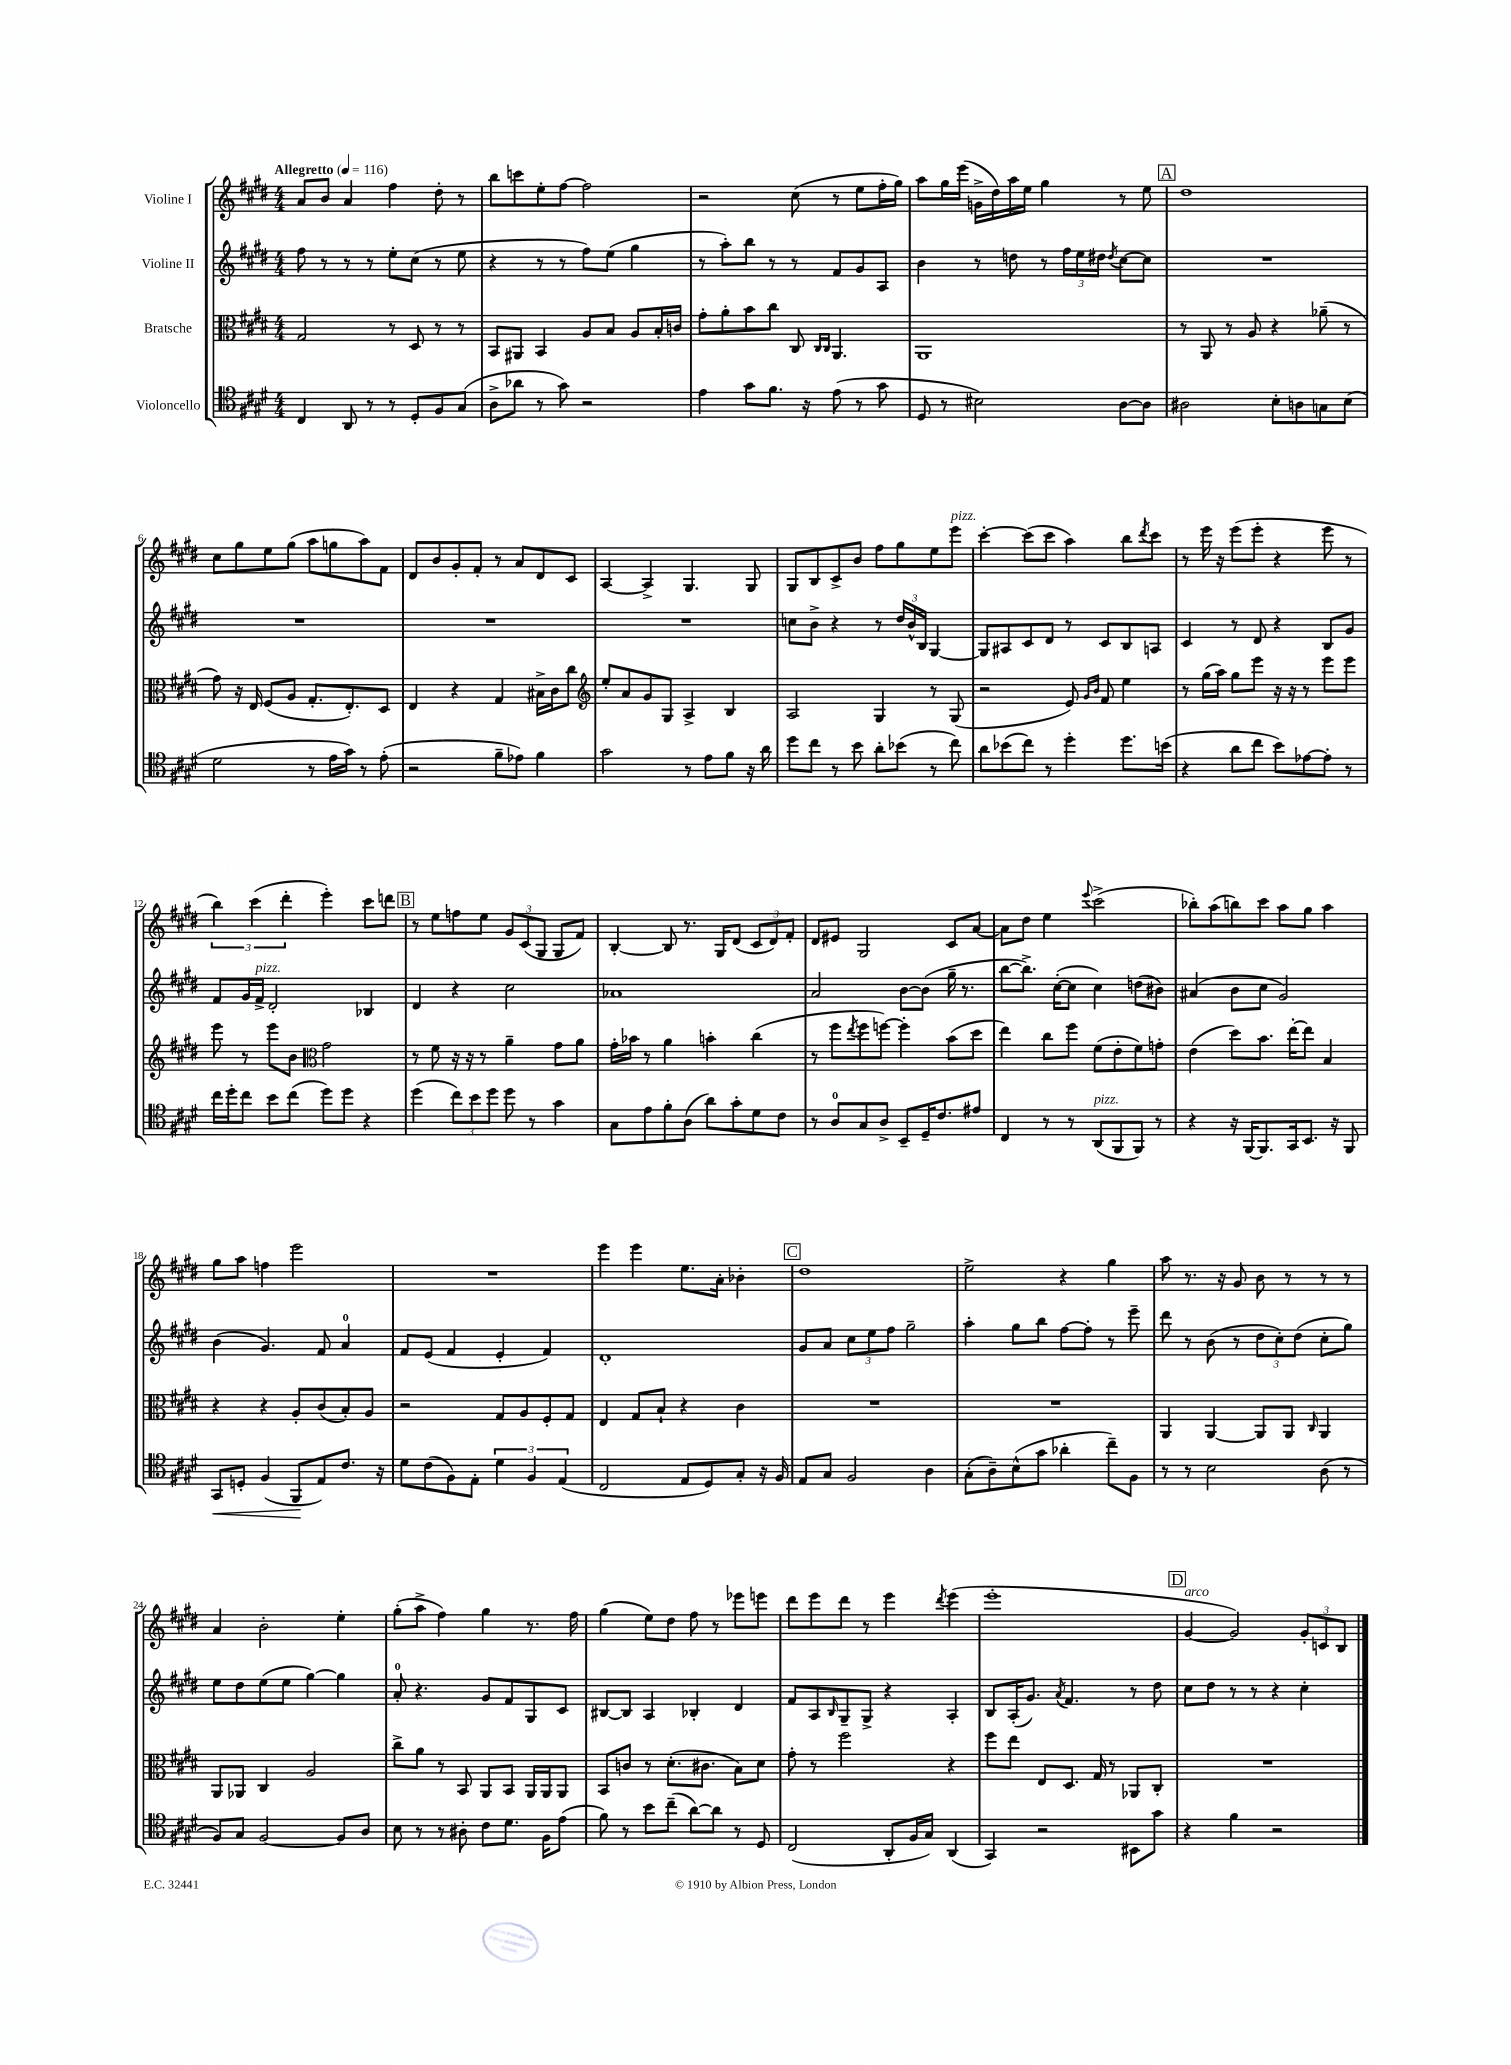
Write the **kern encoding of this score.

**kern	**kern	**kern	**kern
*staff4	*staff3	*staff2	*staff1
*clefC4	*clefC3	*clefG2	*clefG2
*k[f#c#g#d#]	*k[f#c#g#d#]	*k[f#c#g#d#]	*k[f#c#g#d#]
*M4/4	*M4/4	*M4/4	*M4/4
*MM116	*MM116	*MM116	*MM116
4C#	2G#	8ff#	8a
.	.	8r	8b
8AA	.	8r	4a
8r	.	8r	.
8r	8r	8ee'	4ff#
8D#'	8D#	(8cc#	.
8F#	8r	8r	8dd#'
(8G#	8r	8ee	8r
=	=	=	=
8A^	8BB	4r	8bb
8a-	8AA#	.	8ccc
8r	4BB	8r	8ee'
8g#)	.	8r	[8ff#
2r	8A	8ff#)	2ff#]
.	8B	(8ee	.
.	8A	4gg#	.
.	16B'	.	.
.	16c	.	.
=	=	=	=
4e	8g#'	8r	2r
.	8a'	8aa')	.
8g#	8b	8bb	.
8.f#	8cc#	8r	.
.	8C#	8r	(8cc#
16r	.	.	.
.	16qqC#	.	.
.	16qqC#	.	.
(8e	4.AA	8f#	8r
8r	.	8g#	8ee
8g#	.	8A	16ff#'
.	.	.	16gg#)
=	=	=	=
8D#	1AA	4b	8aa
8r	.	.	16gg#
.	.	.	(16eee
2B#)	.	8r	16g^
.	.	.	16dd#)
.	.	8dd	16aa
.	.	.	16ee
.	.	8r	4gg#
.	.	24ff#	.
.	.	24ee	.
.	.	24dd#	.
.	.	8qdd#	.
[8A	.	[8cc#	8r
8A]	.	8cc#]	8ee
=	=	=	=
2A#	8r	1r	1dd#
.	8AA	.	.
.	8r	.	.
.	8A	.	.
8B'	4r	.	.
8A	.	.	.
8G	(8a-~	.	.
(8B	8r	.	.
=	=	=	=
2d#	8g#)	1r	8cc#
.	16r	.	8gg#
.	16E	.	.
.	(8F#	.	8ee
.	8A	.	(8gg#
8r	8.G#'	.	8aa
16e	.	.	8gg
16g#)	8.E')	.	.
8r	.	.	8aa)
(8e'	8D#	.	8f#
=	=	=	=
2r	4E	1r	8d#
.	.	.	8b
.	4r	.	8g#'
.	.	.	8f#'
8f#~	4G#	.	8r
8e-)	.	.	8a
4f#	16B#^	.	8d#
.	16c#	.	.
.	8cc#	.	8c#
=	=	=	=
*	*clefG2	*	*
2g#	8ee'	1r	[4A
.	8a	.	.
.	8g#	.	4A^]
.	8G#	.	.
8r	4A^	.	4.G#
8e	.	.	.
8f#	4B	.	.
16r	.	.	8G#
16a	.	.	.
=	=	=	=
8dd#	2A	8cc	8G#
8cc#	.	8b^	8B
8r	.	4r	8c#^
8b	.	.	8b
8a'	4G#	8r	8ff#
(8b-	.	24dd#	8gg#
.	.	24b^^	.
.	.	24B	.
8r	8r	[4G#	8ee
8cc#)	(8G#	.	8eee
=	=	=	=
8a	2r	8G#]	[4ccc#'
(8b-	.	8A#	.
8cc#)	.	8c#	(8ccc#]
8r	.	8d#	8ccc#
4dd#'	8e)	8r	4aa)
.	16qqg#	.	.
.	16qqb	.	.
.	8f#	8c#	.
8.dd#	4ee	8B	8bb
.	.	.	8qddd#
.	.	8A	8ccc#
(16b	.	.	.
=	=	=	=
4r	8r	4c#	8r
.	(16gg#	.	16eee
.	16aa)	.	16r
8a	8gg#	8r	(8eee
8cc#	8eee	8d#	8eee'
8b)	16r	4r	4r
.	16r	.	.
[8e-	8r	.	.
8e-']	8eee	8B	8eee
8r	8eee	8g#	8r
=	=	=	=
16cc#	8eee	8f#	6bb)
16dd#'	.	.	.
8cc#	8r	16g#	.
.	.	.	(6ccc#
.	.	16f#^	.
8b	8eee	2d#'	.
.	.	.	6ddd#'
(8cc#	8b	.	.
*	*clefC3	*	*
8dd#)	2g#	.	4eee')
8dd#	.	.	.
4r	.	4B-	8ccc#
.	.	.	8ddd
=	=	=	=
(4dd#	8r	4d#	8r
.	8f#	.	8ee
12cc#)	16r	4r	8ff
.	16r	.	.
12b	.	.	.
.	8r	.	8ee
12dd#	.	.	.
8dd#	4a~	2cc#	12g#
.	.	.	(12c#
8r	.	.	.
.	.	.	12G#
4g#	8g#	.	8G#
.	8a	.	8f#)
=	=	=	=
8G#	16g#'	1a-	[4B'
.	16b-	.	.
8e	8r	.	.
8f#'	4a	.	8B]
(8A	.	.	8.r
8a)	4b'	.	.
.	.	.	16G#
8g#'	.	.	(8d#
8d#	(4cc#	.	12c#
.	.	.	12d#)
8c#	.	.	.
.	.	.	12f#'
=	=	=	=
8r	8r	2a	8d#
8A	8ff#	.	8e#
.	8qee	.	.
8G#	8ff#	.	2G#
8A^	[8ff)	.	.
8BB~	4ff']	[8b	.
16D#~	.	(8b]	.
8.c#	.	.	.
.	(8b	16gg#~	8c#
.	.	8.r	.
8e#	8dd#	.	[8a
=	=	=	=
4C#	4ee)	[8bb	8a]
.	.	8.bb^])	8dd#
8r	8cc#	.	4ee
.	.	([16cc#'	.
8r	8ff#	8cc#]	.
.	.	.	8qqeee
(8AA	(8f#	4cc#)	(2ccc#^
8FF#	8e'	.	.
8FF#)	8f#)	(8dd	.
8r	8g'	8b#)	.
=	=	=	=
4r	(4e	(4a#	8bb-')
.	.	.	(8aa
16r	8dd#)	8b	8bb)
[16FF#	.	.	.
8.FF#]	8.b	8cc#	8ccc#
.	.	2g#)	8aa
16GG#	[16ee'	.	.
8.BB	8ee]	.	8gg#
.	4B	.	4aa
16r	.	.	.
8FF#	.	.	.
=	=	=	=
8GG#	4r	(4b	8gg#
8D'	.	.	8aa
(4F#	4r	4.g#)	4ff
8FF#	8A'	.	2eee
8E)	(8c#	8f#	.
8.c#	8B')	4a	.
.	8A	.	.
16r	.	.	.
=	=	=	=
8d#	2r	8f#	1r
(8c#	.	(8e	.
8F#)	.	4f#	.
8E'	.	.	.
6d#	8G#	4e'	.
.	8A	.	.
6F#	.	.	.
.	8F#'	4f#)	.
(6E	.	.	.
.	8G#	.	.
=	=	=	=
2C#	4E	1d#'	4eee
.	8G#	.	4eee
.	8B`	.	.
8E	4r	.	8.ee
8D#)	.	.	.
.	.	.	16a'
8G#'	4c#	.	4b-'
16r	.	.	.
16F#	.	.	.
=	=	=	=
8E	1r	8g#	1dd#
8G#	.	8a	.
2F#	.	12cc#	.
.	.	12ee	.
.	.	12ff#	.
.	.	2gg#~	.
4A	.	.	.
=	=	=	=
(8G#'	1r	4aa'	2ee^
8A~)	.	.	.
(8B^^	.	8gg#	.
8g#	.	8bb	.
4a-'	.	[8ff#	4r
.	.	8ff#']	.
8cc#~)	.	8r	4gg#
8F#	.	8eee~	.
=	=	=	=
8r	4AA	8ddd#	8aa
8r	.	8r	8.r
2B	[4AA	(8b	.
.	.	.	16r
.	.	8r	8g#
.	8AA]	12dd#	8b
.	.	12cc#')	.
.	8AA	.	8r
.	.	(12dd#	.
.	16qqC#	.	.
(8A	4AA	8cc#'	8r
8r	.	8gg#)	8r
=	=	=	=
8F#)	8AA	8ee	4a
8G#	8AA-	8dd#	.
[2F#	4C#	(8ee	2b'
.	.	8ee	.
.	2A	[4gg#)	.
8F#]	.	4gg#]	4ee'
8A	.	.	.
=	=	=	=
8B	8cc#^	8a'	(8gg#'
8r	8a	4.r	8aa^
8r	8r	.	4ff#)
8A#'	8BB	.	.
8c#	8AA	8g#	4gg#
8.d#	8BB	8f#	.
.	16AA	8G#	8.r
16F#	16AA	.	.
(8e	8AA	8c#	.
.	.	.	16ff#
=	=	=	=
8f#)	8BB	[8B#	(4gg#
8r	8c	8B#]	.
8b	8r	4A	8ee)
(8cc#~	(8.d#'	.	8dd#
[8a)	.	4B-'	8ff#
.	8.c#	.	.
8a]	.	.	8r
8r	8B)	4d#	8eee-
8D#	8d#	.	8eee
=	=	=	=
(2C#	8g#'	8f#	8ddd#
.	8r	8A	8eee
.	.	16qqB	.
.	2ff#	8G#~	8ddd#
.	.	8G#^	8r
8AA'	.	4r	4eee
16F#	.	.	.
16G#)	.	.	.
.	.	.	8qddd#
(4AA	4r	4A'	(4eee
=	=	=	=
4GG#)	8ff#	8B	1eee'
.	8ee	(16A'	.
.	.	8.g#)	.
2r	8E	.	.
.	.	8qa	.
.	8.D#	4.f#	.
.	16G#	.	.
.	8r	.	.
8BB#	8AA-	8r	.
8g#	8C#'	8dd#	.
=	=	=	=
4r	1r	8cc#	[4g#
.	.	8dd#	.
4f#	.	8r	2g#])
.	.	8r	.
2r	.	4r	.
.	.	4cc#'	12g#'
.	.	.	12c
.	.	.	12B
==	==	==	==
*-	*-	*-	*-
